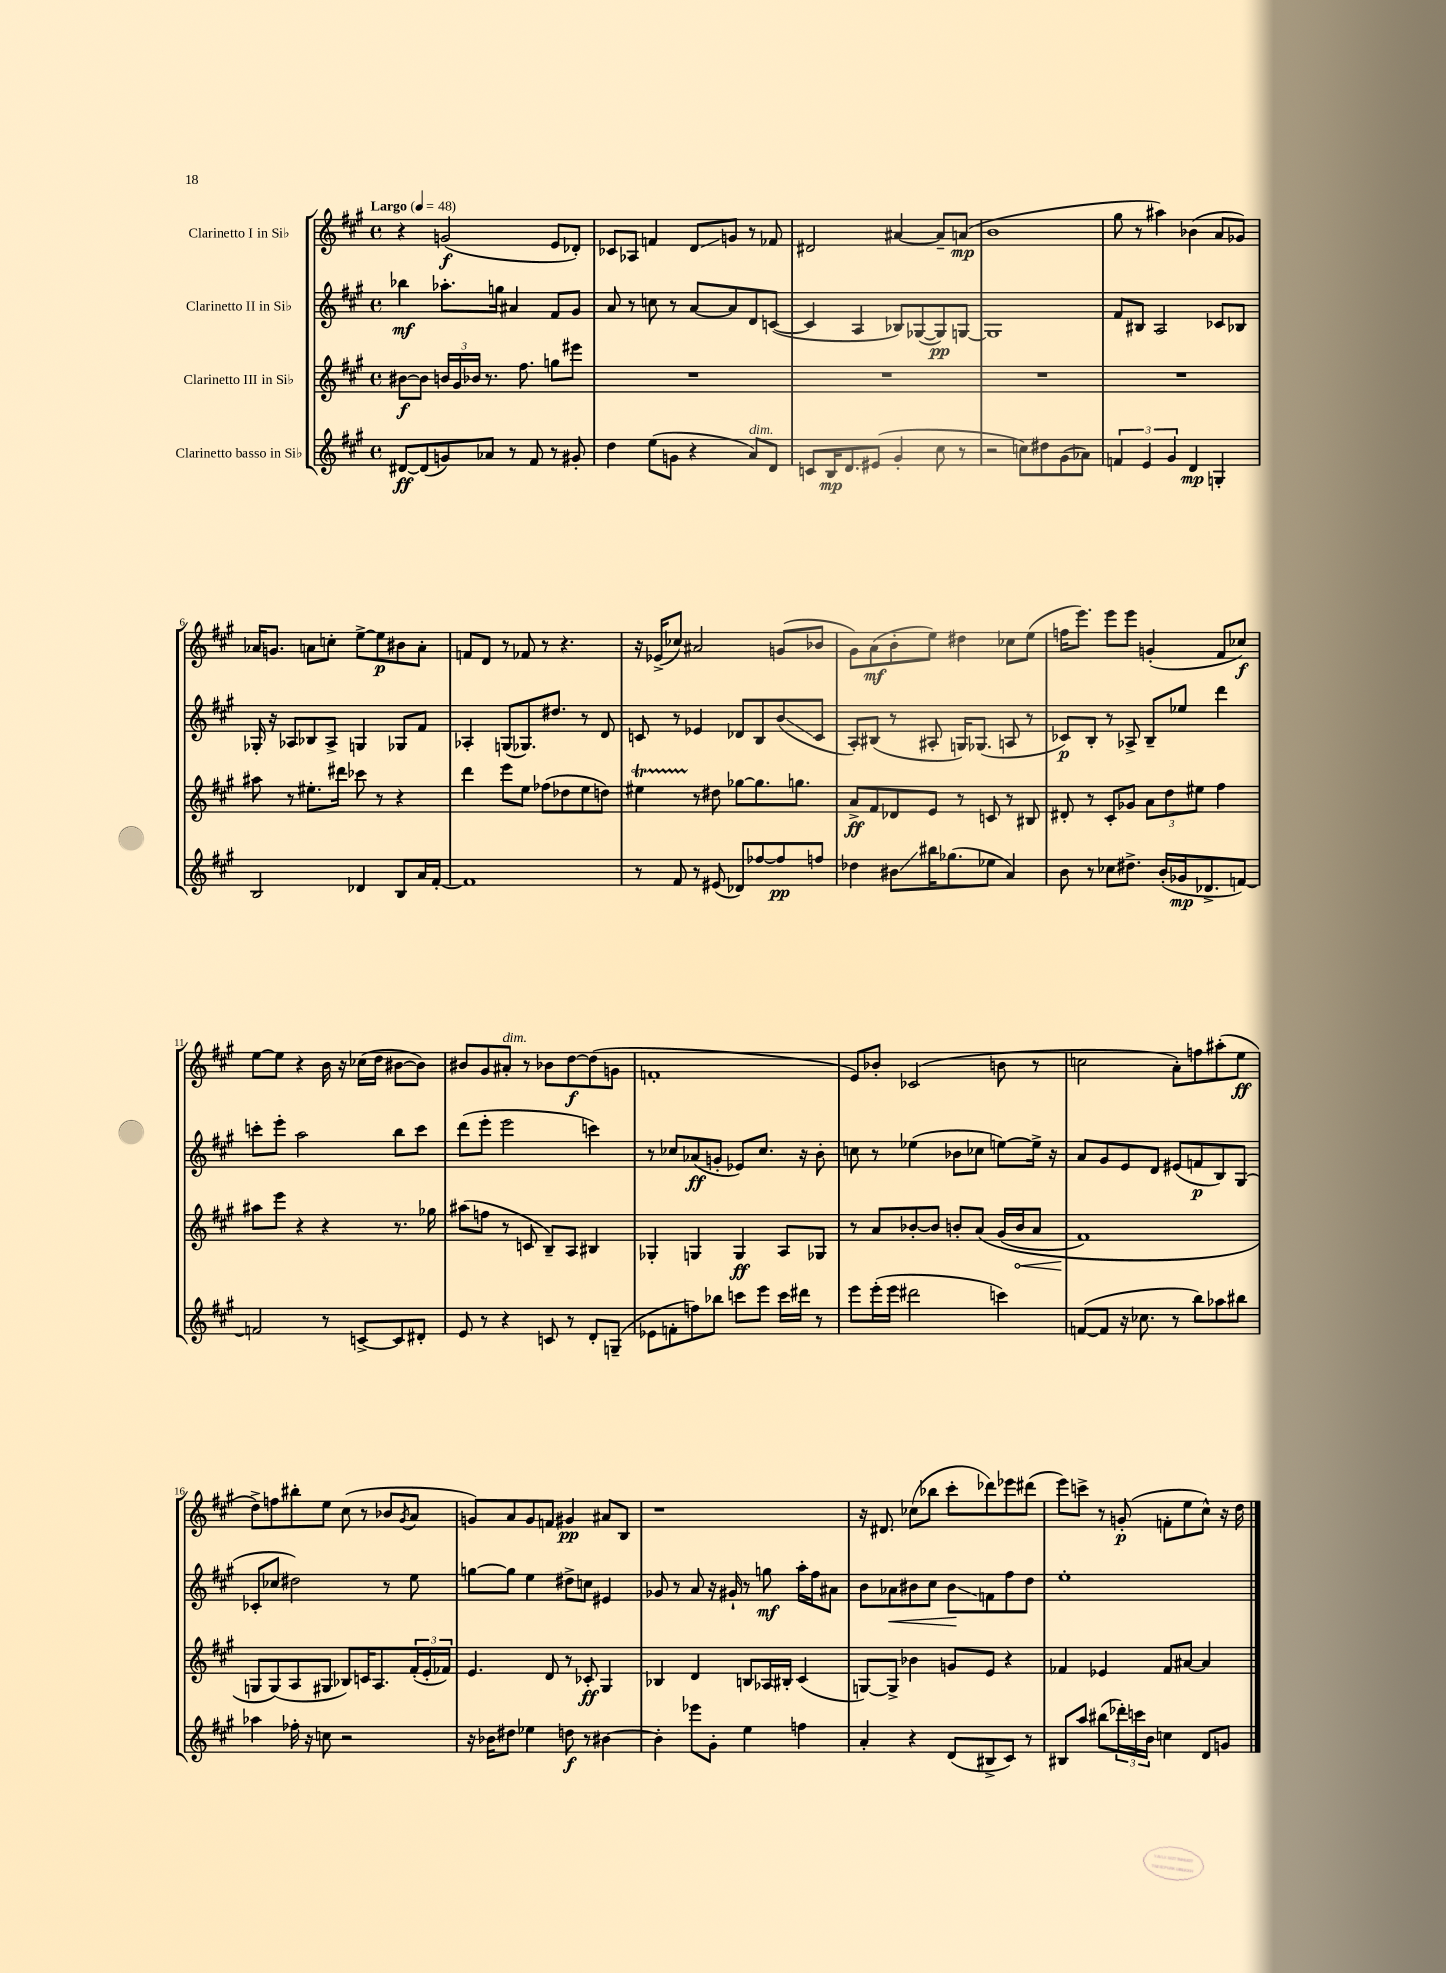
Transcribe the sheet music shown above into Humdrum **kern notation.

**kern	**kern	**kern	**kern
*staff4	*staff3	*staff2	*staff1
*clefG2	*clefG2	*clefG2	*clefG2
*k[f#c#g#]	*k[f#c#g#]	*k[f#c#g#]	*k[f#c#g#]
*M4/4	*M4/4	*M4/4	*M4/4
*met(c)	*met(c)	*met(c)	*met(c)
*MM48	*MM48	*MM48	*MM48
[8d#	[8b#	4bb-	4r
(8d#]	8b#]	.	.
8g)	24b	8.aa-'	(2g
.	24g#	.	.
.	24b-	.	.
8a-	8.r	.	.
.	.	16gg	.
8r	.	4a#	.
.	8.ff#	.	.
8f#	.	.	.
8r	8gg	8f#	8e
8g#'	8eee#	8g#	8d-')
=	=	=	=
4dd	1r	8a	8c-
.	.	8r	8A-
(8ee	.	8cc	4f
8g	.	8r	.
4r	.	[8a	8d
.	.	8a]	8g
8a)	.	8d	8r
8d	.	([8c	8f-
=	=	=	=
8c	1r	4c]	2d#
16B	.	.	.
8.d	.	.	.
.	.	4A	.
(8e#	.	.	.
4g#'	.	8B-)	[4a#
.	.	([8G-	.
8cc#	.	8G-])	8a#~]
8r	.	[8G	(8a
=	=	=	=
2r	1r	1G]	1b
8cc)	.	.	.
8dd#	.	.	.
(8g#	.	.	.
8a-)	.	.	.
=	=	=	=
6f	1r	8f#	8gg#
.	.	8B#	8r
6e	.	.	.
.	.	2A	4aa#)
6g#	.	.	.
4d	.	.	(4b-
4G'	.	8c-	8a
.	.	8B-	8g-)
=	=	=	=
2B	8aa#	16G-'	16a-
.	.	16r	8.g
.	8r	8A-	.
.	8.ee#'	8B-	8a
.	.	8A-^	8cc'
.	16ddd#	.	.
4d-	8ccc-	4G	[8ee^
.	8r	.	8ee]
8B	4r	8G-	8b#
16a	.	8f#	8a'
[16f#'	.	.	.
=	=	=	=
1f#]	4ddd	4A-'	8f
.	.	.	8d
.	8eee	(8G	8r
.	8ee	8.G-)	8f-
.	(8ff-	.	8r
.	.	8.dd#	.
.	8dd-	.	4.r
.	8ee	8r	.
.	8dd)	8d	.
=	=	=	=
8r	4ee#	8c	16r
.	.	.	(16e-^
8f#	.	8r	8cc-)
8r	8r	4e-	2a#
(8e#	8dd#	.	.
8d-)	[8gg-	8d-	.
[8ff-	8.gg-]	8B	.
8ff-]	.	(8b	(8g
.	8.gg	.	.
8ff	.	8c	8b-
=	=	=	=
4dd-	8a^	8A')	8g#)
.	8f#	(8B#	(8a
8b#	8d-	8r	8b'
16bb#	8e	8A#'	8ee)
(8.gg-	.	.	.
.	8r	16G)	4dd#
.	.	(8.G-	.
8ee-	8c	.	.
4a)	8r	8A	8cc-
.	8B#	8r	(8ee
=	=	=	=
8b	8d#'	8c-)	16ff
.	.	.	8.eee)
8r	8r	8B'	.
8cc-	8c#'	8r	8eee
8.dd#^	8g-	8A-^	8eee
.	12a	8B~	(4g'
(16b'	.	.	.
.	12dd	.	.
16g-	.	8ee-	.
.	12ee#	.	.
8.d-^	.	.	.
.	4ff#	4ddd	8f#
[8f)	.	.	8cc-)
=	=	=	=
2f]	8aa#	8ccc'	[8ee
.	8eee	8eee'	8ee]
.	4r	2aa	4r
8r	4r	.	16b
.	.	.	16r
[8c^	.	.	(16cc-
.	.	.	16dd
8c]	8.r	8bb	[8b#
8d#'	.	8ccc	8b#])
.	16gg-	.	.
=	=	=	=
8e	(8aa#	(8ddd	8b#
8r	8ff	8eee'	8g#
4r	8r	2eee	8a#'
.	8c	.	8r
8c	8B~)	.	8b-
8r	8A	.	[8dd
8d'	4B#	4ccc)	(8dd]
(8G~	.	.	8g
=	=	=	=
8e-	4G-'	8r	1f'
8f'	.	8cc-	.
8ff)	4G	(8a-	.
8bb-	.	8g'	.
8ccc	4G	8e-)	.
8eee	.	8.cc-	.
16ccc	8A	.	.
16ddd#	.	16r	.
8r	8G-	8b'	.
=	=	=	=
8eee	8r	8cc	8e)
(16eee'	8a	8r	8b-'
16eee	.	.	.
2ddd#	[8b-'	(4ee-	(2c-
.	8b-]	.	.
.	8b'	8b-	.
.	&(8a	8cc-	.
4ccc)	(16g#	[8ee)	8b
.	16b	.	.
.	8a	16ee^]	8r
.	.	16r	.
=	=	=	=
([8f	1f#)	8a	2cc
8f]	.	8g#	.
16r	.	8e	.
8.cc-	.	.	.
.	.	8d	.
8r	.	(8e#	8a')
8bb)	.	8f	8ff
8aa-	.	8B)	(8aa#'
8bb#	.	(8G#	8ee
=	=	=	=
4aa-	8G	8c-'	8dd^)
.	(8G&)	8cc-	8ff
16ff-'	8A	2dd#)	8bb#'
16r	.	.	.
8cc	8G#	.	8ee
2r	8B-)	.	(8cc#
.	16c	.	8r
.	8.A	.	.
.	.	8r	8b-
.	.	.	8qg#
.	(24f#'	8ee	8a
.	24e'	.	.
.	24f-)	.	.
=	=	=	=
16r	4.e	[8gg	8g)
16b-	.	.	.
8dd#	.	8gg]	8a
4ee-	.	4ee	8g
.	8d	.	8f
8dd	8r	8dd#^	4g#
8r	8c-'	8cc	.
[4b#	4G#	4e#	8a#
.	.	.	8B
=	=	=	=
4b#']	4B-	8g-	1r
.	.	8r	.
8eee-	4d	8a	.
8g#'	.	16r	.
.	.	16g#`	.
4ee	8B	8r	.
.	16A-	8gg	.
.	16B#'	.	.
4ff	(4c#	16aa'	.
.	.	16ff#	.
.	.	8a#	.
=	=	=	=
4a'	[8G)	8b	16r
.	.	.	8.d#
.	8G^]	8a-	.
4r	4b-	8b#	(8cc-
.	.	8cc#	8bb-
(8d	8g	8b#	8ccc#'
8B#^	8e	8f	8ddd-)
8c#)	4r	8ff#	8eee-
8r	.	8dd	(8ddd#
=	=	=	=
8B#	4f-	1ee'	8eee)
8aa	.	.	8ccc^
(8bb#	4e-	.	8r
24ddd-')	.	.	(8g'
24ccc	.	.	.
24b	.	.	.
4cc	8f-	.	8f'
.	[8a#	.	8ee
8d	4a#]	.	8cc#^^)
8g	.	.	16r
.	.	.	16dd
==	==	==	==
*-	*-	*-	*-
